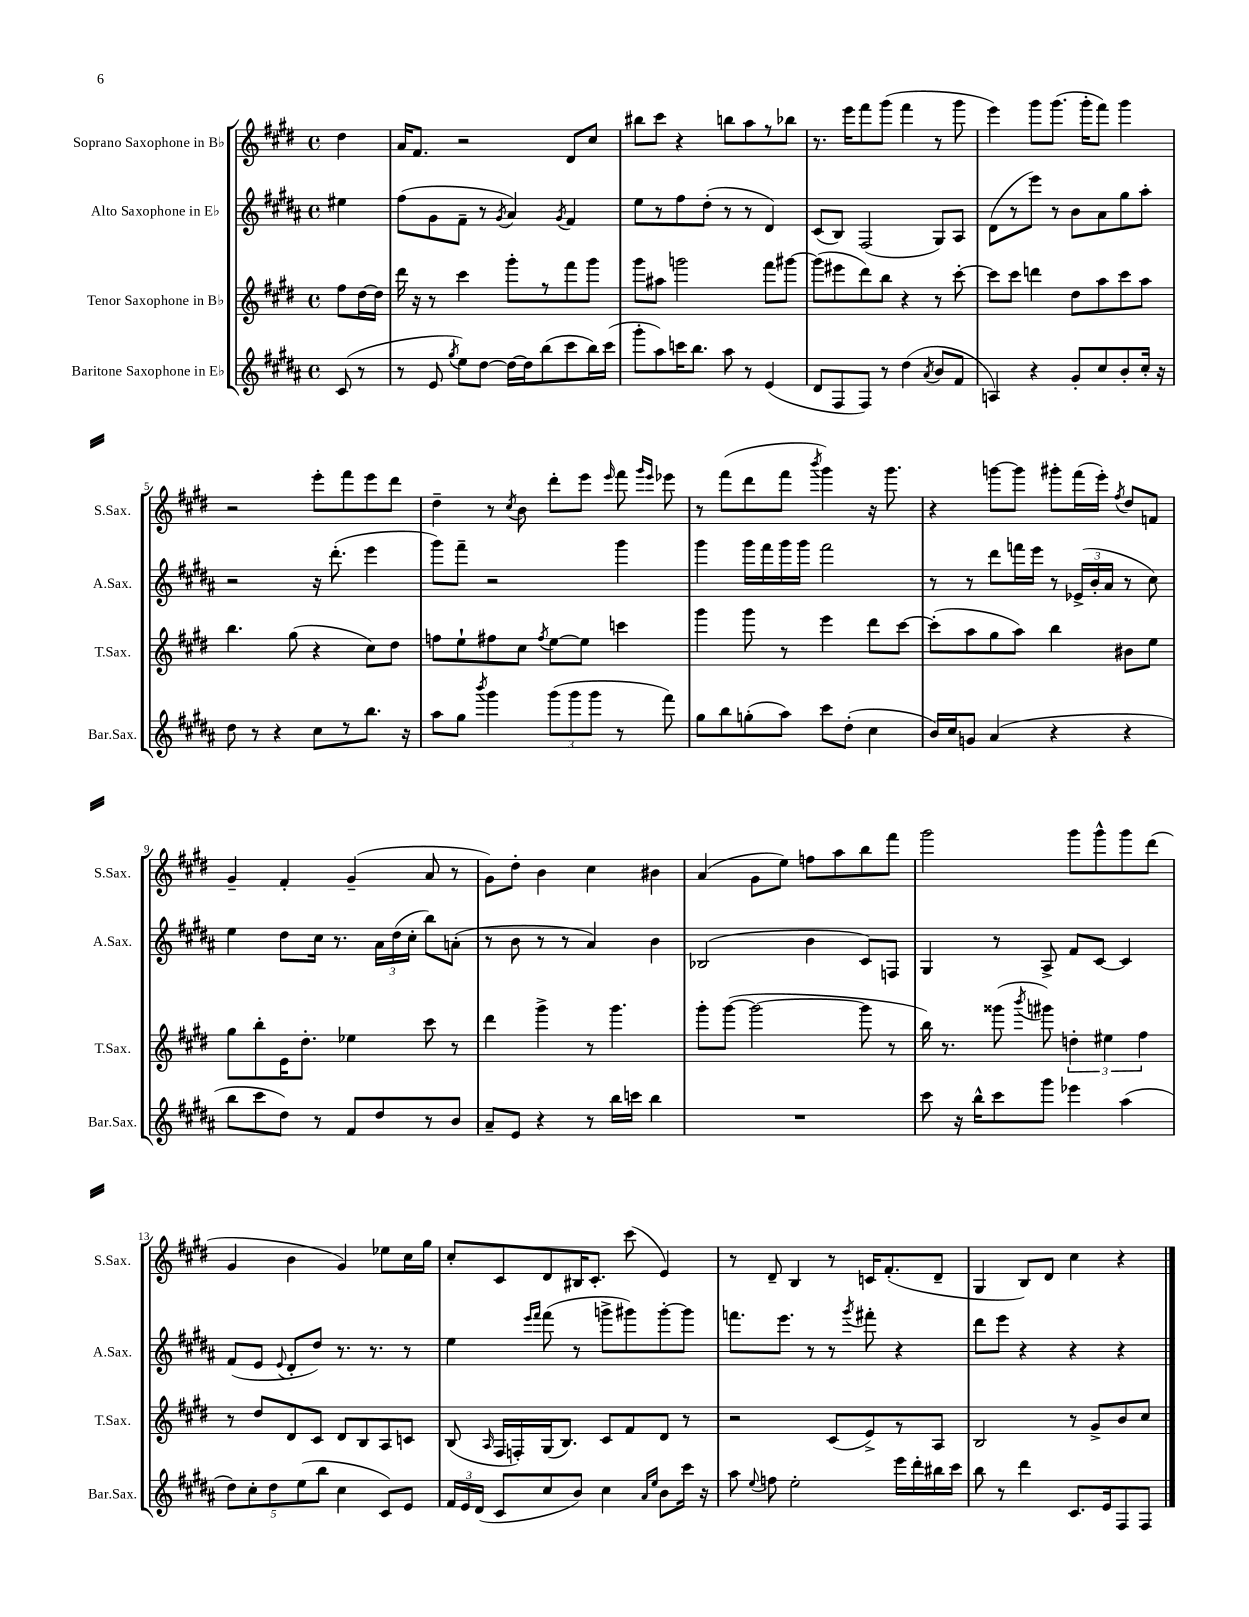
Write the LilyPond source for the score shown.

<<
\new StaffGroup <<
\new Staff = "s0" \with { instrumentName = "Soprano Saxophone in Bb" shortInstrumentName = "S.Sax." } {
    \clef treble \key e \major \defaultTimeSignature \time 4/4 \partial 4
    \autoBeamOff dis''4 |
    a'16[ fis'8.] r2 dis'8[ cis''8] |
    bis''8[ cis'''8] r4 b''8[ a''8 r8 bes''8] |
    r8. e'''16[ fis'''8 gis'''8]( fis'''4 r8 gis'''8 |
    e'''4) gis'''8[ gis'''8.]( gis'''16[-. fis'''8]) gis'''4 |
    r2 e'''8[-. fis'''8 e'''8 dis'''8] |
    dis''4-- r8 \acciaccatura { cis''8 } b'8 dis'''8[-. e'''8] \grace { e'''16 } fis'''8 \grace { gis'''16[ e'''16] } ees'''8 |
    r8 fis'''8[( dis'''8 fis'''8] \acciaccatura { b'''8 } gis'''4) r16 gis'''8. |
    r4 g'''8[~ g'''8] gis'''8[-. fis'''16( e'''16]-.) \acciaccatura { fis''8 } dis''8[ f'8] |
    gis'4-- fis'4-. gis'4--( a'8 r8 |
    gis'8[) dis''8]-. b'4 cis''4 bis'4 |
    a'4( gis'8[ e''8]) f''8[ a''8 b''8 fis'''8] |
    gis'''2 gis'''8[ gis'''8-^ gis'''8 dis'''8]( |
    gis'4 b'4 gis'4) ees''8[ cis''16 gis''16] |
    cis''8[-. cis'8 dis'8 bis16 cis'8.]-. cis'''8( e'4) |
    r8 dis'8-- b4 r8 c'16[ fis'8.-.( dis'8]-- |
    gis4 b8[) dis'8] cis''4 r4 \bar "|." |
}
\new Staff = "s1" \with { instrumentName = "Alto Saxophone in Eb" shortInstrumentName = "A.Sax." } {
    \clef treble \key b \major \defaultTimeSignature \time 4/4 \partial 4
    \autoBeamOff eis''4 |
    fis''8[( gis'8 fis'8]-- r8 \acciaccatura { gis'8 } ais'4) \acciaccatura { gis'8 } fis'4 |
    e''8[ r8 fis''8 dis''8]-.( r8 r8 dis'4) |
    cis'8[( b8]) fis2( gis8[) ais8] |
    dis'8[( r8 e'''8]) r8 b'8[ ais'8 gis''8 ais''8]-. |
    r2 r16 dis'''8.-.( e'''4 |
    gis'''8[) fis'''8]-- r2 gis'''4 |
    gis'''4 gis'''16[ fis'''16 gis'''16 gis'''16] fis'''2 |
    r8 r8 dis'''8[ f'''16 e'''16] r8 \tuplet 3/2 { ees'16[->( b'16-. ais'16] } r8 cis''8) |
    e''4 dis''8[ cis''16] r8. \tuplet 3/2 { ais'16[ dis''16( cis''16]-. } b''8[) a'8]-.( |
    r8 b'8 r8 r8 ais'4) b'4 |
    bes2( b'4 cis'8[) f8] |
    gis4 r8 ais8-> fis'8[ cis'8]~ cis'4 |
    fis'8[( e'8] \appoggiatura { e'8 } dis'8[-. dis''8]) r8. r8. r8 |
    e''4 \grace { e'''16[ fis'''16] } fis'''8( r8 g'''8[-> gis'''8) gis'''8~-. gis'''8] |
    f'''8.[ e'''8.] r8 r8 \acciaccatura { gis'''8 } fis'''8-. r4 |
    dis'''8[ e'''8] r4 r4 r4 \bar "|." |
}
\new Staff = "s2" \with { instrumentName = "Tenor Saxophone in Bb" shortInstrumentName = "T.Sax." } {
    \clef treble \key e \major \defaultTimeSignature \time 4/4 \partial 4
    \autoBeamOff fis''8[ dis''16~ dis''16] |
    dis'''16 r16 r8 cis'''4 gis'''8[-. r8 fis'''8 gis'''8] |
    gis'''8[ ais''8] g'''2 fis'''8[ gis'''8]~ |
    gis'''8[( eis'''8 dis'''8) b''8] r4 r8 cis'''8~-. |
    cis'''8[ cis'''8] d'''4 dis''8[ a''8 cis'''8 a''8] |
    b''4. gis''8( r4 cis''8[) dis''8] |
    f''8[ e''8-! fis''8 cis''8] \acciaccatura { fis''8 } e''8[~ e''8] c'''4 |
    gis'''4 gis'''8 r8 e'''4 dis'''8[ cis'''8]~ |
    cis'''8[-.( a''8 gis''8 a''8]) b''4 bis'8[ e''8] |
    gis''8[ b''8-. e'16 dis''8.]-. ees''4 cis'''8 r8 |
    dis'''4 gis'''4-> r8 gis'''4. |
    gis'''8[-. gis'''8]~( gis'''2~ gis'''8 r8 |
    b''16) r8. gisis'''8( \acciaccatura { b'''8 } gis'''8) \tuplet 3/2 { d''4-. eis''4 fis''4 } |
    r8 dis''8[ dis'8 cis'8] dis'8[ b8 a8 c'8] |
    b8( \grace { a16 } fis16[ f16-.) gis16( b8.]) cis'8[ fis'8 dis'8] r8 |
    r2 cis'8[( e'8->) r8 a8] |
    b2 r8 gis'8[-> b'8 cis''8] \bar "|." |
}
\new Staff = "s3" \with { instrumentName = "Baritone Saxophone in Eb" shortInstrumentName = "Bar.Sax." } {
    \clef treble \key b \major \defaultTimeSignature \time 4/4 \partial 4
    \autoBeamOff cis'8( r8 |
    r8 e'8 \acciaccatura { gis''8 } e''8[) dis''8]~ dis''16[~ dis''16 b''8( cis'''8 b''16) cis'''16]( |
    gis'''8[-. ais''8) c'''16 b''8.] ais''8 r8 e'4( |
    dis'8[ fis8 fis8]) r8 dis''4( \acciaccatura { ais'8 } b'8[ fis'8] |
    a4) r4 gis'8[-. cis''8 b'8-. cis''16]-. r16 |
    dis''8 r8 r4 cis''8[ r8 b''8.] r16 |
    ais''8[ gis''8] \acciaccatura { b'''8 } gis'''4 \tuplet 3/2 { gis'''8[( gis'''8 gis'''8] } r8 fis'''8) |
    gis''8[ b''8 g''8-.( ais''8]) cis'''8[ dis''8]-.( cis''4 |
    b'16[) cis''16 g'8] ais'4( r4 r4 |
    b''8[ cis'''8 dis''8]) r8 fis'8[ dis''8 r8 b'8] |
    ais'8[-- e'8] r4 r8 b''16[ c'''16] b''4 |
    R1 |
    cis'''8 r16 b''16[-^ cis'''8 gis'''8] ees'''4 ais''4( |
    \tuplet 5/4 { dis''8[) cis''8-. dis''8 e''8( b''8] } cis''4 cis'8[) e'8] |
    \tuplet 3/2 { fis'16[ e'16 dis'16]( } cis'8[ cis''8 b'8]) cis''4 \grace { ais'16[ e''16] } b'8[ cis'''16] r16 |
    ais''8 \appoggiatura { e''8 } f''8 e''2-. e'''16[ dis'''16-. bis''16 cis'''16] |
    b''8 r8 dis'''4 cis'8.[ e'16 fis8 fis8] \bar "|." |
}
>>
>>
